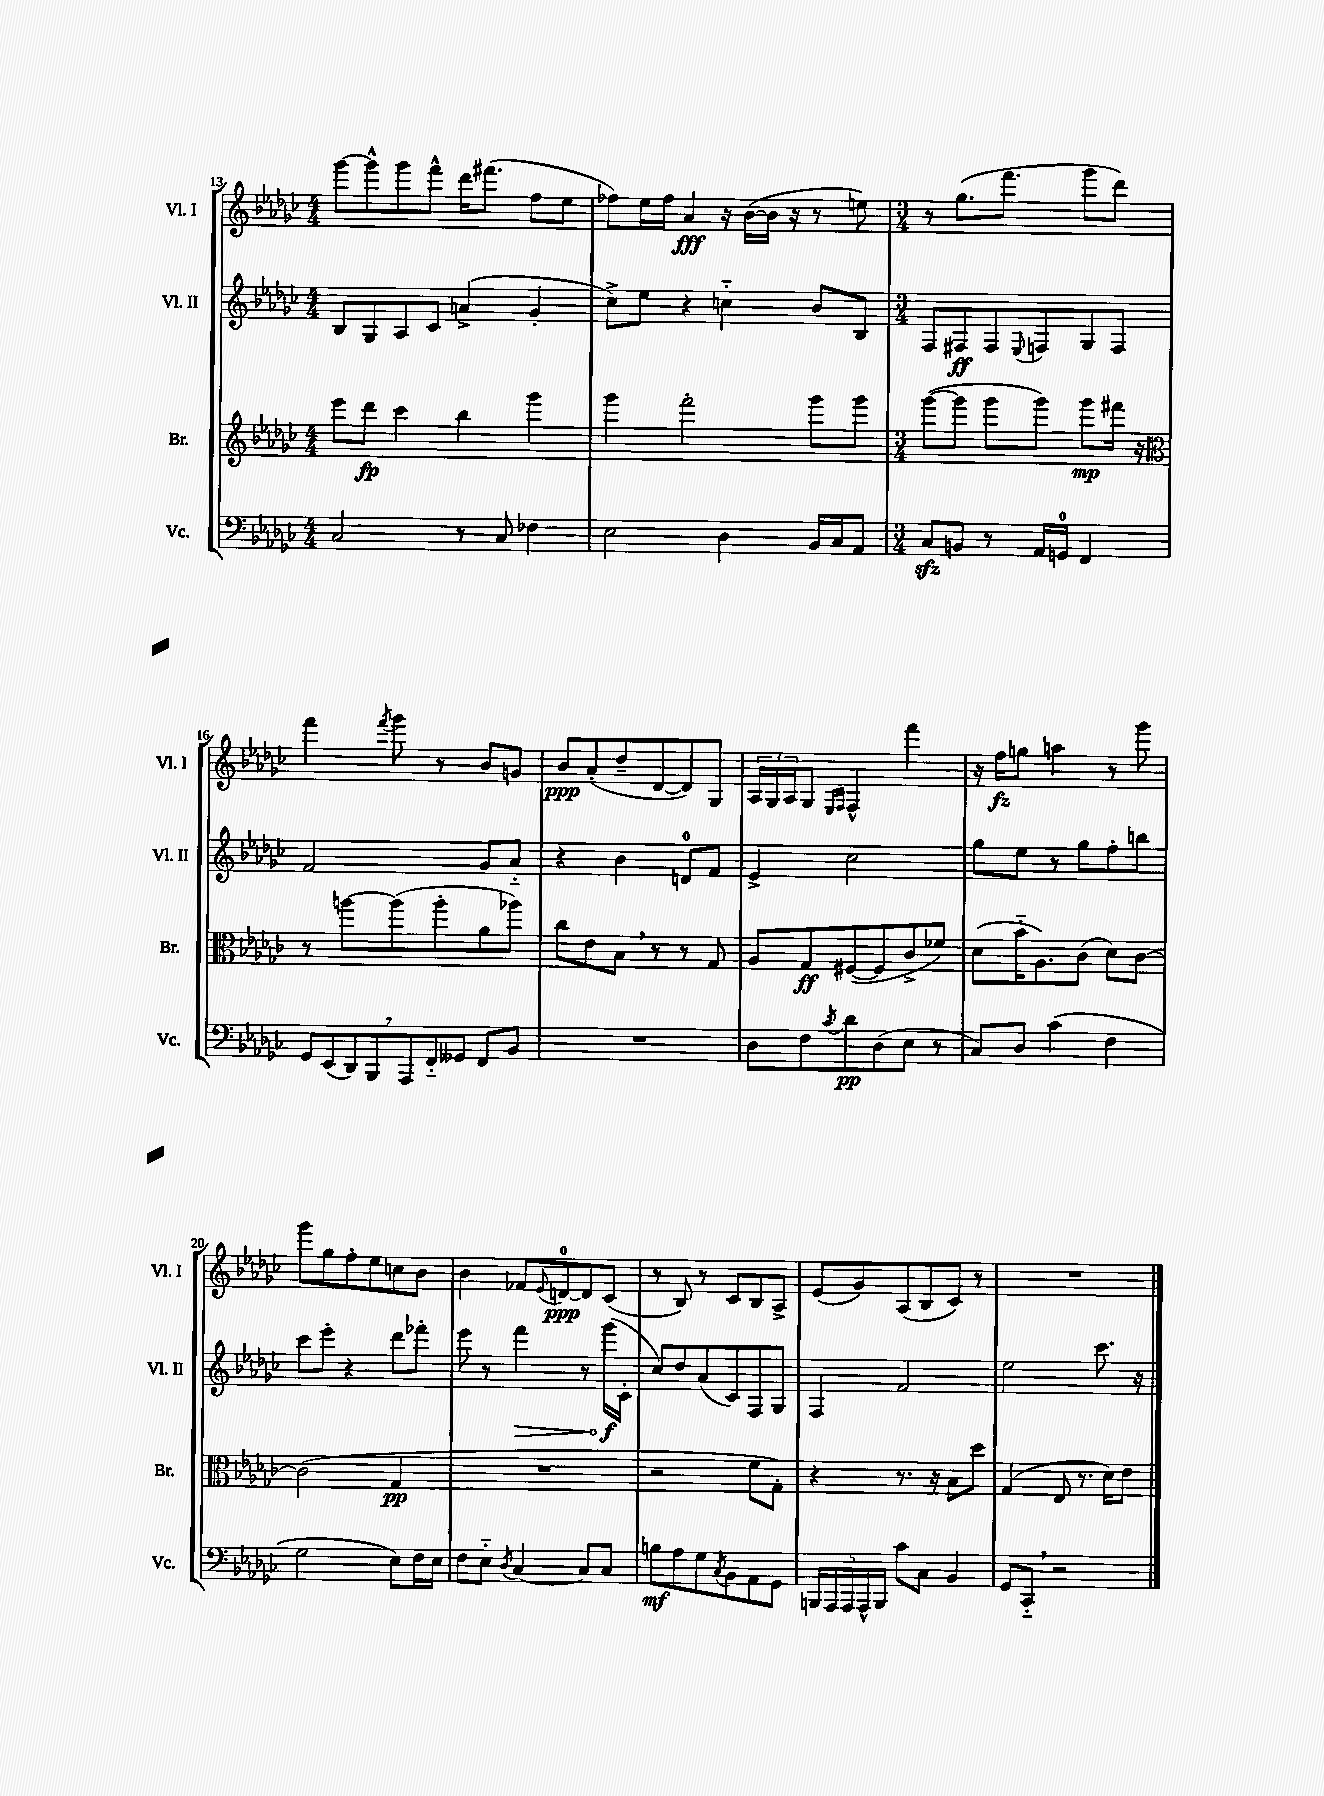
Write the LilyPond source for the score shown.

<<
\new StaffGroup <<
\new Staff = "s0" \with { instrumentName = "Vl. I" shortInstrumentName = "Vl. I" } {
    \clef treble \key ges \major \numericTimeSignature \time 4/4
    ges'''8~ ges'''8-^ ges'''8 f'''8-^ des'''16 fis'''8.( f''8 ees''8 |
    fes''8) ees''16 fes''16 aes'4\fff r16 bes'16~( bes'16 r16 r8 e''8) |
    \numericTimeSignature \time 3/4 r8 ges''8.( f'''8. ges'''8 des'''8) |
    f'''4 \acciaccatura { f'''8 } ges'''8 r8 bes'8 g'8 |
    bes'8\ppp aes'8-.( des''8-- des'8~ des'8) ges8 |
    \tuplet 3/2 { aes16 ges16 aes16 } ges8 \grace { ees16 f16 } f4-^ f'''4 |
    r16 f''16\fz g''8 a''4 r8 ges'''8 |
    ges'''8 ges''8 f''8-. ees''8 c''8 bes'8 |
    bes'4 fes'8 \appoggiatura { ees'8 } d'8-0~\ppp d'8 ces'8( |
    r8 bes8) r8 ces'8 bes8 aes8-> |
    ees'8( ges'8) aes8( bes8 ces'8) r8 |
    R2. \bar "|." |
}
\new Staff = "s1" \with { instrumentName = "Vl. II" shortInstrumentName = "Vl. II" } {
    \clef treble \key ges \major \numericTimeSignature \time 4/4
    bes8 ges8 aes8 ces'8 a'4->( ges'4-. |
    ces''8->) ees''8 r4 c''4-_ bes'8 bes8 |
    \numericTimeSignature \time 3/4 f8 fis8\ff fis8 \appoggiatura { ees8 } f8 ges8 f8 |
    f'2 ges'8 aes'8-_ |
    r4 bes'4 d'8-0 f'8 |
    ees'4-> ces''2 |
    ges''8 ees''8 r8 ges''8 f''8-. b''8 |
    ces'''8 ees'''8-. r4 des'''8 fes'''8-. |
    ees'''8 r8 \once \override Hairpin.circled-tip = ##t f'''4\> r8 ges'''16\f\!( ces'16-. |
    ces''8) des''8 aes'8( ces'8) f8 ges8 |
    f4 f'2 |
    ees''2 ces'''8. r16 \bar "|." |
}
\new Staff = "s2" \with { instrumentName = "Br." shortInstrumentName = "Br." } {
    \clef treble \key ges \major \numericTimeSignature \time 4/4
    ees'''8 des'''8\fp ces'''4 bes''4 ges'''4 |
    ges'''4 f'''2-. ges'''8 ges'''8 |
    \numericTimeSignature \time 3/4 ges'''8~( ges'''8 ges'''8 ges'''8) ges'''8\mp fis'''16 r16 |
    \clef alto r8 a''8~ a''8( a''8-. aes'8 aes''8) |
    ces''8 ees'8 bes8 \breathe r8 r8 ges8 |
    aes8 ges8\ff fis8~( fis8 ces'8-> fes'8) |
    des'8( bes'16-_ aes8.) ces'8( des'8) ces'8~ |
    ces'2( ges4\pp |
    R2. |
    r2 f'8 ges8-.) |
    r4 r8. r16 bes8 des''8 |
    ges4( ees8 r8. des'16) ees'8 \bar "|." |
}
\new Staff = "s3" \with { instrumentName = "Vc." shortInstrumentName = "Vc." } {
    \clef bass \key ges \major \numericTimeSignature \time 4/4
    ces2 r8 ces8 fes4 |
    ees2 des4 bes,16 ces16 aes,8 |
    \numericTimeSignature \time 3/4 ces8\sfz b,8 r8 aes,16 g,16-0 f,4 |
    \tuplet 7/4 { ges,8 ees,8( des,8) bes,,8 aes,,8 f,8-_ geses,8 } f,8 bes,8 |
    R2. |
    des8 f8 \acciaccatura { ces'8 } des'8\pp des8( ees8 r8 |
    ces8) des8 ces'4( f4 |
    ges2 ees8) f16 ees16 |
    f8 ees8-_ \acciaccatura { des8 } ces4~ ces8 ces8 |
    b8\mf aes8 ges8 \acciaccatura { ces8 } bes,8 aes,8 ges,8 |
    \tuplet 5/4 { b,,16 aes,,16 aes,,16 aes,,16-^ b,,16 } ces'8 ces8 bes,4 |
    ges,8 ces,8-_ \breathe r2 \bar "|." |
}
>>
>>
\layout { \context { \Score currentBarNumber = #13 } }
